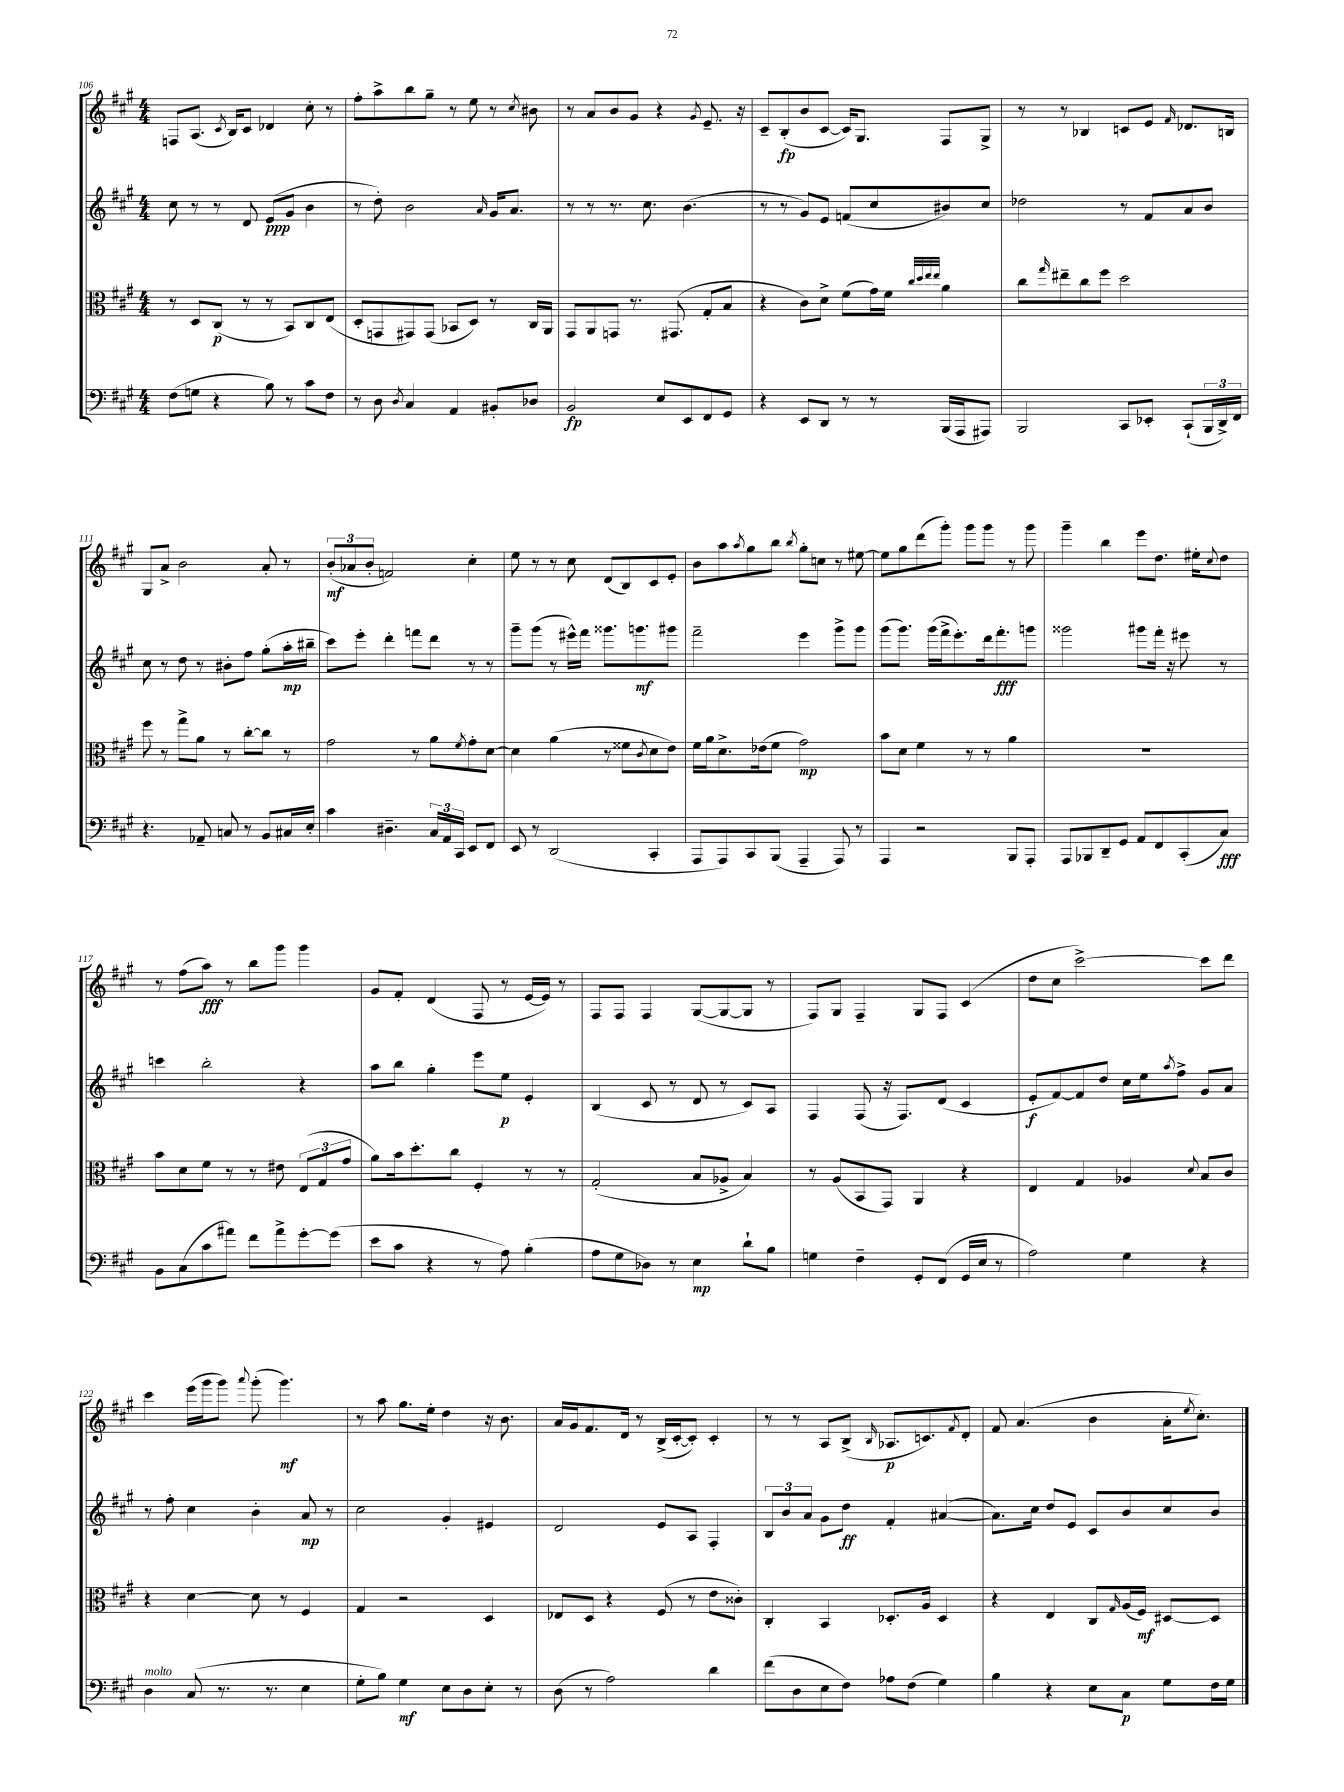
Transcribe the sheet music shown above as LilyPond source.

<<
\new StaffGroup <<
\new Staff = "s0" {
    \clef treble \key a \major \numericTimeSignature \time 4/4
    f8 a8.( \acciaccatura { cis'8 } b16) cis'8 des'4 cis''8-. r8 |
    fis''8-. a''8-> b''8 gis''8-- r8 e''8 r8 \acciaccatura { cis''8 } bis'8 |
    r8 a'8 b'8 gis'8 r4 \acciaccatura { gis'8 } e'8.-- r16 |
    cis'8-- b8-.\fp( b'8 cis'8~ cis'16) gis8. fis8 gis8-> |
    r8 r8 bes4 c'8 e'8 \grace { fis'16 } des'8. b16 |
    gis8 a'8-> b'2 a'8-. r8 |
    \tuplet 3/2 { b'8-.\mf( aes'8 b'8-. } f'2) cis''4-. |
    e''8 r8 r8 cis''8 d'8( b8) cis'8 e'8-. |
    b'8 a''8 \acciaccatura { a''8 } gis''8 b''8 \acciaccatura { b''8 } gis''8-. c''8 r8 eis''8~ |
    eis''8 gis''8 d'''8( gis'''8-.) gis'''8 gis'''8 r8 gis'''8 |
    gis'''4-- b''4 e'''8 d''8. eis''16-. \appoggiatura { cis''8 } d''8 |
    r8 fis''8( a''8\fff) r8 b''8 gis'''8 gis'''4 |
    gis'8 fis'8-. d'4( fis8 r8 e'16~ e'16) r8 |
    fis8 fis8 fis4 gis8~( gis8~ gis8 r8 |
    fis8) gis8 fis4-- gis8 fis8 cis'4( |
    d''8 cis''8 cis'''2~->) cis'''8 d'''8 |
    cis'''4 e'''16( gis'''16 gis'''8) \appoggiatura { a'''8 } gis'''8-.( gis'''4.\mf) |
    r8 a''8 gis''8. e''16-. d''4 r16 b'8. |
    a'16 gis'16 fis'8. d'16 r8 b16->( cis'16~-. cis'8-.) cis'4-. |
    r8 r8 a8 b8->( \grace { b16 } aes8.\p c'8.) \acciaccatura { fis'8 } d'8-. |
    fis'8 a'4.( b'4 a'16-. \acciaccatura { e''8 } cis''8.-.) \bar "|." |
}
\new Staff = "s1" {
    \clef treble \key a \major \numericTimeSignature \time 4/4
    cis''8 r8 r8 d'8 e'8\ppp( gis'8 b'4 |
    r8 d''8-.) b'2 \grace { a'16 } gis'16 a'8. |
    r8 r8 r8. cis''8. b'4.( |
    r8 r8 gis'8) e'8 f'8( cis''8 bis'8) cis''8 |
    des''2 r8 fis'8 a'8 b'8 |
    cis''8 r8 d''8 r8 bis'8-. fis''8 gis''8-.( a''16-.\mp bis''16-- |
    cis'''8) e'''8-. d'''4-. f'''8 d'''8 r8 r8 |
    gis'''8-- gis'''8( r8 eis'''16-^) fis'''16 gisis'''8. g'''8.\mf gis'''8 |
    fis'''2-- e'''4 gis'''8-> gis'''8 |
    gis'''8( gis'''8.) gis'''16( fis'''16-> e'''8.-.) d'''16 fis'''8.-.\fff g'''8 |
    gisis'''2 gis'''8 fis'''16-. r16 eis'''8 r8 |
    c'''4 b''2-. r4 |
    a''8 b''8 gis''4-. e'''8 e''8\p e'4-. |
    b4( cis'8 r8 d'8 r8 cis'8) a8 |
    fis4 fis8( r16 fis8.) d'8( cis'4 |
    e'8-.\f fis'8~) fis'8 d''8 cis''16 e''16 \acciaccatura { a''8 } fis''8-> gis'8 a'8 |
    r8 fis''8-. cis''4 b'4-. a'8\mp r8 |
    cis''2 gis'4-. eis'4 |
    d'2 e'8 a8 fis4-. |
    \tuplet 3/2 { b8 b'8 a'8 } gis'8 d''8\ff fis'4-. ais'4~( |
    ais'8.) cis''16 d''8 e'8 cis'8 b'8 cis''8 b'8 \bar "|." |
}
\new Staff = "s2" {
    \clef alto \key a \major \numericTimeSignature \time 4/4
    r8 d8 cis8\p( r8 r8 b,8) cis8 e8( |
    d8-. g,8 gis,8) gis,8( bes,8 d8) r8 cis16 a,16 |
    gis,8 a,8 g,8 r8. gis,8.( gis8-. b8 |
    r4 cis'8) d'8-> fis'8( gis'16) fis'16 \grace { cis''32 d''32 e''32 e''32 } a'4 |
    cis''8 \grace { gis''16 } eis''8-- cis''8 fis''8 d''2 |
    fis''8 r8 gis''8-> a'8 r8 cis''8~-. cis''8 r8 |
    gis'2 r8 a'8 \acciaccatura { fis'8 } gis'8-. d'8~ |
    d'4 a'4( r8 fisis'8 \acciaccatura { cis'8 } d'8 e'8) |
    fis'16 a'16 d'8.-> ees'16( fis'8 gis'2\mp) |
    b'8 d'8 fis'4 r8 r8 a'4 |
    R1 |
    b'8 d'8 fis'8 r8 r8 eis'8 \tuplet 3/2 { e8( gis8 gis'8 } |
    a'8) b'16 d''8.-. cis''8 fis4-. r8 r8 |
    gis2-.( b8 aes8-> b4) |
    r8 a8( b,8 gis,8) a,4 r4 |
    e4 gis4 aes4 \appoggiatura { d'8 } b8 cis'8 |
    r4 d'4~ d'8 r8 fis4 |
    gis4 r2 d4 |
    ees8 d8 r4 fis8( r8 e'8 cisis'8-.) |
    cis4-. b,4 des8.-. a16 des4 |
    r4 e4 cis8 \grace { gis16 } a16( fis16\mf) dis8~ dis8 \bar "|." |
}
\new Staff = "s3" {
    \clef bass \key a \major \numericTimeSignature \time 4/4
    fis8( g8 r4 b8) r8 cis'8 fis8 |
    r8 d8 \acciaccatura { d8 } cis4 a,4 bis,8-. des8 |
    b,2\fp e8 e,8 fis,8 gis,8 |
    r4 e,8 d,8 r8 r8 b,,16( a,,16 ais,,8) |
    b,,2 cis,8 ees,8-. cis,8-!( \tuplet 3/2 { b,,16 d,16->) fis,16 } |
    r4. aes,8-- c8 r8 b,8 cis16 e16-. |
    cis'4 dis4.-- \tuplet 3/2 { cis16 a,16 cis,16 } e,8 fis,8 |
    e,8 r8 d,2( cis,4-. |
    a,,8 a,,8) cis,8 b,,8( a,,4-- a,,8) r8 |
    a,,4 r2 b,,8 a,,8-. |
    a,,8 bes,,8 d,8-- gis,8 a,8 fis,8 cis,8-.( cis8\fff) |
    b,8 cis8( cis'8 ais'8) fis'8 ais'8-> gis'8~-. gis'8( |
    e'8 cis'8 r4 r8 a8) b4-.( |
    a8 gis8 des8) r8 e4\mp d'8-! b8 |
    g4 fis4-- gis,8-. fis,8( gis,16 e16 r8 |
    a2) gis4 r4 |
    d4^\markup { \italic "molto" } cis8( r8. r8. e4 |
    gis8-. b8) gis4\mf e8 d8 e8-. r8 |
    d8( r8 a2) d'4 |
    fis'8( d8 e8 fis8) aes8 fis8( gis4) |
    b4 r4 e8 cis8\p gis8 fis16 gis16 \bar "|." |
}
>>
>>
\layout { \context { \Score currentBarNumber = #106 } }
